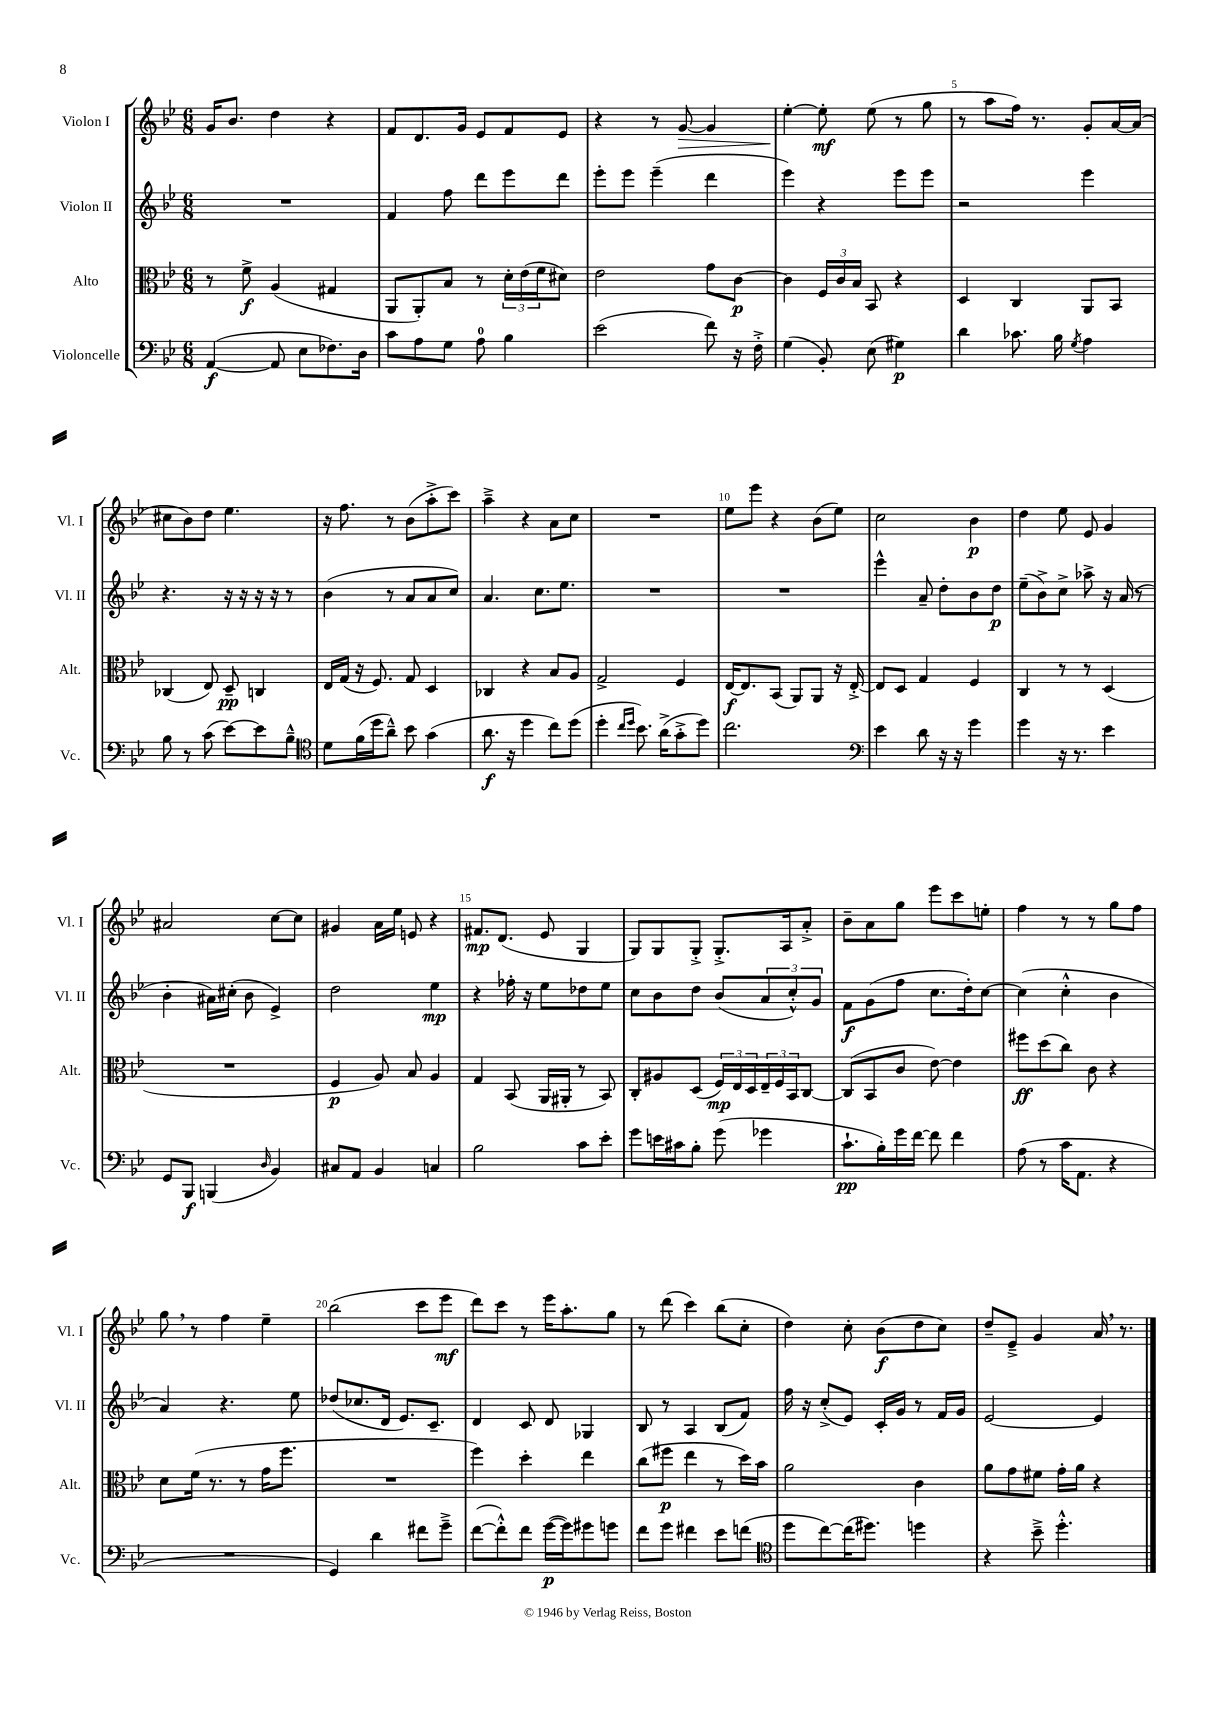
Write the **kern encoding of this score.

**kern	**dynam	**kern	**dynam	**kern	**dynam	**kern	**dynam
*part4	*part4	*part3	*part3	*part2	*part2	*part1	*part1
*staff4	*staff4	*staff3	*staff3	*staff2	*staff2	*staff1	*staff1
*I"Violoncelle	*	*I"Alto	*	*I"Violon II	*	*I"Violon I	*
*I'Vc.	*	*I'Alt.	*	*I'Vl. II	*	*I'Vl. I	*
*clefF4	*	*clefC3	*	*clefG2	*	*clefG2	*
*k[b-e-]	*	*k[b-e-]	*	*k[b-e-]	*	*k[b-e-]	*
*M6/8	*	*M6/8	*	*M6/8	*	*M6/8	*
=1	=1	=1	=1	=1	=1	=1	=1
([4AA/	f	8r	.	2.r	.	16g/KL	.
.	.	.	.	.	.	8.b-/J	.
.	.	8f^\	f	.	.	.	.
8AA/]	.	(4A/	.	.	.	4dd\	.
8E-\L	.	.	.	.	.	.	.
8.F-X\)	.	4G#X/	.	.	.	4r	.
16D\Jk	.	.	.	.	.	.	.
=2	=2	=2	=2	=2	=2	=2	=2
8c\L	.	8AA/L	.	4f/	.	8f/L	.
8A\	.	8AA'/)	.	.	.	8.d/	.
8G\J	.	8B-/J	.	8ff\	.	.	.
.	.	.	.	.	.	16g/Jk	.
8A\	.	8r	.	8ddd\L	.	8e-/L	.
4B-\	.	24d'\LL	.	8eee-\	.	8f/	.
.	.	(24e-\	.	.	.	.	.
.	.	24f\J	.	.	.	.	.
.	.	8d#X\J)	.	8ddd\J	.	8e-/J	.
=3	=3	=3	=3	=3	=3	=3	=3
(2e-\	.	2e-\	.	8eee-'\L	.	4r	.
.	.	.	.	8eee-\J	.	.	.
.	.	.	.	(4eee-~\	.	8r	.
!	!	!	!	!	!	!	!LO:HP:b
.	.	.	.	.	.	[8g/	>
8f\)	.	8g\L	.	4ddd\	.	4g/]	.
16r	.	[8c\J	p	.	.	.	.
16F'^\	.	.	.	.	.	.	.
=4	=4	=4	=4	=4	=4	=4	=4
(4G\	.	4c\]	.	4eee-\)	.	[4ee-'\	.
8BB-'/)	.	24F/LL	.	4r	.	8ee-'\]	] mf
.	.	24c/	.	.	.	.	.
.	.	24B-/JJ	.	.	.	.	.
(8E-\	.	8BB-/	.	.	.	(8ee-\	.
4G#X\)	p	4r	.	8eee-\L	.	8r	.
.	.	.	.	8eee-\J	.	8gg\	.
=5	=5	=5	=5	=5	=5	=5	=5
4d\	.	4D/	.	2r	.	8r	.
.	.	.	.	.	.	8aa\L	.
8.c-X\	.	4C/	.	.	.	16ff\Jk)	.
.	.	.	.	.	.	8.r	.
16B-\	.	.	.	.	.	.	.
8qG/	.	.	.	.	.	.	.
4A\	.	8AA/L	.	4eee-\	.	8g'/L	.
.	.	8BB-/J	.	.	.	[16a/L	.
.	.	.	.	.	.	(16a/JJ]	.
!!LO:LB:g=z
=6	=6	=6	=6	=6	=6	=6	=6
8B-\	.	(4C-X/	.	4.r	.	8cc#X\L	.
8r	.	.	.	.	.	8b-\)	.
(8c\	.	8E-/)	.	.	.	8dd\J	.
[8e-\L)	.	8D~/	pp	16r	.	4.ee-\	.
.	.	.	.	16r	.	.	.
8e-\]	.	4Cn/	.	16r	.	.	.
.	.	.	.	16r	.	.	.
8B-~^^\J	.	.	.	8r	.	.	.
=7	=7	=7	=7	=7	=7	=7	=7
*clefC4	*	*	*	*	*	*	*
8d\L	.	16E-/LL	.	(4b-\	.	16r	.
.	.	(16G/JJ	.	.	.	8.ff\	.
(16f\L	.	16r	.	.	.	.	.
16dd\J	.	8.F/)	.	.	.	.	.
8a~^^\J)	.	.	.	8r	.	8r	.
8b-\	.	8G/	.	8a/L	.	(8b-\L	.
(4g\	.	4D/	.	8a/	.	8aa'^\	.
.	.	.	.	8cc/J)	.	8ccc\J)	.
=8	=8	=8	=8	=8	=8	=8	=8
8.a\	f	4C-X/	.	4.a/	.	4aa~^\	.
16r	.	.	.	.	.	.	.
4dd\	.	4r	.	.	.	4r	.
.	.	.	.	8.cc\L	.	.	.
8cc\L)	.	8B-/L	.	.	.	8a\L	.
.	.	.	.	8.ee-\J	.	.	.
(8dd\J	.	8A/J	.	.	.	8cc\J	.
=9	=9	=9	=9	=9	=9	=9	=9
4dd'\	.	2G^/	.	2.r	.	2.r	.
16qqcc/LL	.	.	.	.	.	.	.
16qqdd/JJ	.	.	.	.	.	.	.
8.b-\)	.	.	.	.	.	.	.
(16a^\KL	.	.	.	.	.	.	.
8g'^\	.	4F/	.	.	.	.	.
8dd\J)	.	.	.	.	.	.	.
=10	=10	=10	=10	=10	=10	=10	=10
2.cc\	.	[16E-/KL	f	2.r	.	8ee-\L	.
.	.	8.E-/]	.	.	.	.	.
.	.	.	.	.	.	8eee-\J	.
.	.	(8BB-/J	.	.	.	4r	.
.	.	8AA/L)	.	.	.	.	.
.	.	8AA/J	.	.	.	(8b-\L	.
.	.	16r	.	.	.	8ee-\J)	.
.	.	[16E-'^/	.	.	.	.	.
=11	=11	=11	=11	=11	=11	=11	=11
*clefF4	*	*	*	*	*	*	*
4e-\	.	8E-/L]	.	4eee-^^\	.	2cc\	.
.	.	8D/J	.	.	.	.	.
8d\	.	4G/	.	8a~/	.	.	.
16r	.	.	.	8dd'\L	.	.	.
16r	.	.	.	.	.	.	.
4g\	.	4F/	.	8b-\	.	4b-\	p
.	.	.	.	8dd\J	p	.	.
=12	=12	=12	=12	=12	=12	=12	=12
4g\	.	4C/	.	(8ee-~\L	.	4dd\	.
.	.	.	.	8b-^\)	.	.	.
16r	.	8r	.	8cc^\J	.	8ee-\	.
8.r	.	.	.	.	.	.	.
.	.	8r	.	8aa-X^\	.	8e-/	.
4e-\	.	(4D/	.	16r	.	4g/	.
.	.	.	.	(16a/	.	.	.
.	.	.	.	8r	.	.	.
!!LO:LB:g=z
=13	=13	=13	=13	=13	=13	=13	=13
8GG/L	.	2.r	.	4b-'\	.	2a#X/	.
8BBB-/J	f	.	.	.	.	.	.
(4BBBn/	.	.	.	16a#X\LL)	.	.	.
.	.	.	.	(16cc#X'\JJ	.	.	.
.	.	.	.	8b-\	.	.	.
16qqD/	.	.	.	.	.	.	.
4BB-/)	.	.	.	4e-^/)	.	[8cc\L	.
.	.	.	.	.	.	8cc\J]	.
=14	=14	=14	=14	=14	=14	=14	=14
8C#X/L	.	4F/	p	2dd\	.	4g#X/	.
8AA/J	.	.	.	.	.	.	.
4BB-/	.	8A/)	.	.	.	16a\LL	.
.	.	.	.	.	.	16ee-\JJ	.
.	.	8B-/	.	.	.	8en/	.
4Cn/	.	4A/	.	4ee-\	mp	4r	.
=15	=15	=15	=15	=15	=15	=15	=15
2B-\	.	4G/	.	4r	.	8.f#X/L	mp
.	.	.	.	.	.	(8.d/J	.
.	.	(8BB-/	.	16ff-X'\	.	.	.
.	.	.	.	16r	.	.	.
.	.	16AA/LL	.	8ee-\L	.	8e-/	.
.	.	16AA#X'/JJ	.	.	.	.	.
8c\L	.	8r	.	8dd-X\	.	4G/	.
8e-'\J	.	8BB-/)	.	8ee-\J	.	.	.
=16	=16	=16	=16	=16	=16	=16	=16
8g\L	.	8C'/L	.	8cc\L	.	8G/L)	.
16en\L	.	8A#X/	.	8b-\	.	8G/	.
16c#X\J	.	.	.	.	.	.	.
8B-'\J	.	(8D/J	.	8dd\J	.	8G'^/J	.
(8g\	.	24F/LL)	mp	(8b-/L	.	8.G'^/L	.
.	.	24E-/	.	.	.	.	.
.	.	24D/	.	.	.	.	.
4g-X\	.	24E-~/	.	12a/	.	.	.
.	.	24F/	.	.	.	.	.
.	.	.	.	.	.	16A/k	.
.	.	24BB-/J	.	12cc'^^/)	.	.	.
.	.	[8C/J	.	.	.	8a'^/J	.
.	.	.	.	12g/J	.	.	.
=17	=17	=17	=17	=17	=17	=17	=17
8.c`\L	pp	(8C/L]	.	8f\L	f	8b-~\L	.
.	.	8BB-/	.	(8g\	.	8a\	.
16B-'\L)	.	.	.	.	.	.	.
16g\	.	8c/J	.	8ff\J	.	8gg\J	.
[16f\JJ	.	.	.	.	.	.	.
8f\]	.	[8e-\)	.	8.cc\L	.	8eee-\L	.
4f\	.	4e-\]	.	.	.	8ccc\	.
.	.	.	.	16dd'\k)	.	.	.
.	.	.	.	[8cc\J	.	8een'\J	.
=18	=18	=18	=18	=18	=18	=18	=18
(8A\	.	8ff#X\L	ff	(4cc\]	.	4ff\	.
8r	.	(8dd\	.	.	.	.	.
16c\KL	.	8cc\J)	.	4cc'^^\	.	8r	.
8.AA\J	.	.	.	.	.	.	.
.	.	8c\	.	.	.	8r	.
4r	.	4r	.	4b-\	.	8gg\L	.
.	.	.	.	.	.	8ff\J	.
!!LO:LB:g=z
=19	=19	=19	=19	=19	=19	=19	=19
2.r	.	8d\L	.	4a/)	.	8gg,\	.
.	.	(16f\Jk	.	.	.	8r	.
.	.	8.r	.	.	.	.	.
.	.	.	.	4.r	.	4ff\	.
.	.	8r	.	.	.	.	.
.	.	16g\KL	.	.	.	4ee-~\	.
.	.	8.ff\J	.	.	.	.	.
.	.	.	.	8ee-\	.	.	.
=20	=20	=20	=20	=20	=20	=20	=20
4GG/)	.	2.r	.	(8dd-X/L	.	(2bb-\	.
.	.	.	.	8.cc-X/	.	.	.
4d\	.	.	.	.	.	.	.
.	.	.	.	16d/Jk	.	.	.
.	.	.	.	8.e-/L)	.	.	.
8f#X\L	.	.	.	.	.	8ccc\L	.
.	.	.	.	8.c~/J	.	.	.
8g~^\J	.	.	.	.	.	8eee-\J	mf
=21	=21	=21	=21	=21	=21	=21	=21
([8f\L	.	4ff\)	.	4d/	.	8ddd\L)	.
8f'^^\])	.	.	.	.	.	8ccc\J	.
8f\J	.	4dd'\	.	8c/	.	8r	.
([16g\LL	p	.	.	8d/	.	16eee-\KL	.
16g\J])	.	.	.	.	.	8.aa'\	.
8g#X\	.	4ee-\	.	4G-X/	.	.	.
8gn\J	.	.	.	.	.	8gg\J	.
=22	=22	=22	=22	=22	=22	=22	=22
8f\L	.	(8cc\L	.	8B-/	.	8r	.
8g\J	.	8ff#X\J	p	8r	.	(8ddd\	.
4f#X\	.	4ee-\	.	4A/	.	4ccc\)	.
8e-\L	.	8r	.	(8B-/L	.	(8bb-\L	.
(8fn\J	.	16dd\LL)	.	8f/J)	.	8cc'\J	.
.	.	16b-\JJ	.	.	.	.	.
=23	=23	=23	=23	=23	=23	=23	=23
*clefC4	*	*	*	*	*	*	*
8dd\L	.	2a\	.	16ff\	.	4dd\)	.
.	.	.	.	16r	.	.	.
[8cc\)	.	.	.	(8cc'^/L	.	.	.
(16cc\K]	.	.	.	8e-/J)	.	8cc'\	.
8.dd#X\J)	.	.	.	.	.	.	.
.	.	.	.	16c'/LL	.	(8b-\L	f
.	.	.	.	16g/JJ	.	.	.
4ddn\	.	4c\	.	8r	.	8dd\	.
.	.	.	.	16f/LL	.	8cc\J)	.
.	.	.	.	16g/JJ	.	.	.
=24	=24	=24	=24	=24	=24	=24	=24
4r	.	8a\L	.	[2e-/	.	8dd~/L	.
.	.	8g\	.	.	.	8e-~^/J	.
8b-~^\	.	8f#X\J	.	.	.	4g/	.
4.dd'^^\	.	16g'\LL	.	.	.	.	.
.	.	16a\JJ	.	.	.	.	.
.	.	4r	.	4e-/]	.	16a,/	.
.	.	.	.	.	.	8.r	.
==	==	==	==	==	==	==	==
*-	*-	*-	*-	*-	*-	*-	*-
